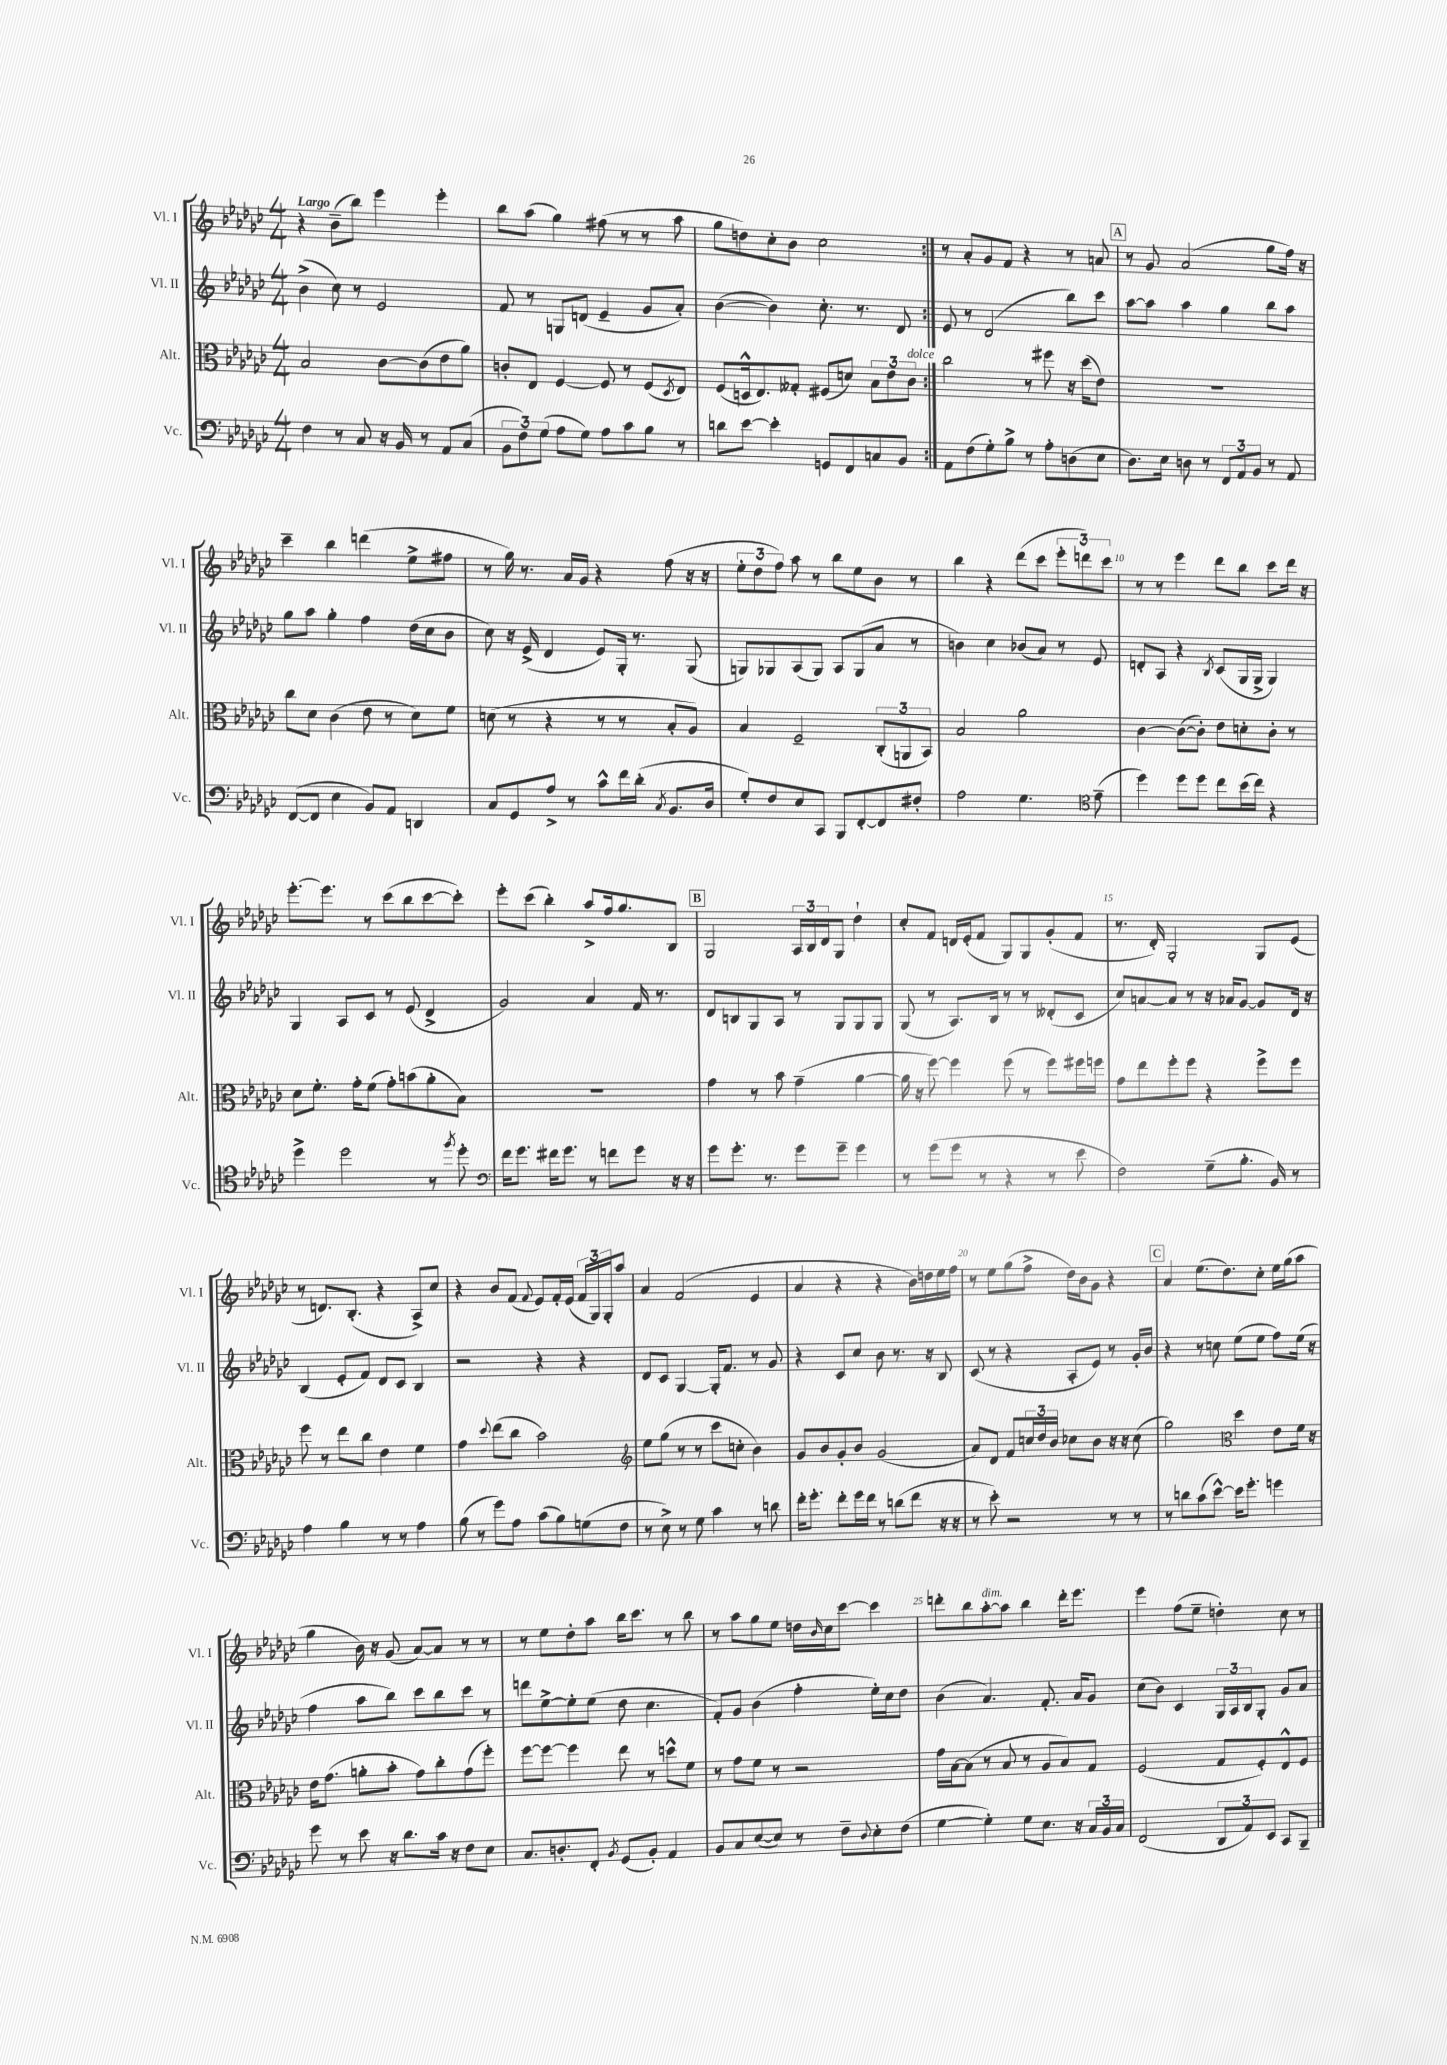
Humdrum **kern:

**kern	**kern	**kern	**kern
*staff4	*staff3	*staff2	*staff1
*clefF4	*clefC3	*clefG2	*clefG2
*k[b-e-a-d-g-c-]	*k[b-e-a-d-g-c-]	*k[b-e-a-d-g-c-]	*k[b-e-a-d-g-c-]
*M4/4	*M4/4	*M4/4	*M4/4
4F	2B-	(4b-^	4r
8r	.	8cc-)	(8b-~
8C-	.	8r	8bb-)
16r	[8c-	2e-	4eee-
16BB-	.	.	.
8r	(8c-]	.	.
8AA-	8e-	.	4eee-'
(8C-	8a-)	.	.
=	=	=	=
12BB-	8c'	8f	8bb-
12F)	.	.	.
.	8E-	8r	(8aa-
(12G-	.	.	.
8A-	[4F	8G	4gg-)
8G-)	.	(8d	.
8A-	8F]	4e-~	(8ff#
8c-	8r	.	8r
8B-	(8F	8g-	8r
.	8qD-	.	.
8r	8E-)	8a-')	8aa-
=	=	=	=
8d	(8F	([4b-	8gg-
[8e-	16D^^	.	8dd)
.	8.E-)	.	.
4e-']	.	4b-])	8cc-'
.	8G--'	.	8b-
8GG	(8F#	8.cc-'	2cc-
8FF	8d)	.	.
.	.	8.r	.
8C	12B-	.	.
.	12e-	.	.
8BB-	.	8d-	.
.	12c-	.	.
=:|!	=:|!	=:|!	=:|!
8AA-	2cc-	8e-	8r
(8F	.	8r	8a-'
8G-')	.	(2d-	8g-
8B-^	.	.	8f
8r	8r	.	4r
8A-'	8ff#	.	.
(8D	16r	8bb-)	8r
.	(16dd-	.	.
8E-	8e-)	8ccc-	8a
=	=	=	=
8.D-)	1r	[8aa-	8r
.	.	8aa-]	8g-
16E-	.	.	.
8D	.	4aa-	(2a-
8r	.	.	.
12FF	.	4gg-	.
12AA-	.	.	.
12BB-	.	.	.
8r	.	8bb-	8gg-
8AA-	.	8aa-	16ff)
.	.	.	16r
=	=	=	=
([8FF	8cc-	8gg-	4ccc-~
8FF]	8d-	8aa-	.
4E-	(4c-	4gg-'	4bb-
8BB-)	8e-	4ff	(4ddd
8AA-	8r	.	.
4DD	8d-)	(16dd-	8ee-^
.	.	16cc-	.
.	8f	8b-	8ff#
=	=	=	=
8C-	(8d	8cc-)	8r
8GG-	8r	16r	16gg-)
.	.	(16e-^	8.r
8A-^	4r	4d-	.
8r	.	.	16a-
.	.	.	16g-
8c-^^	8r	8e-)	4r
16f	8r	16G-'	.
(16d-'	.	8.r	.
8qC-	.	.	.
8.BB-	8B-'	.	(8ff
.	8A-)	(8G-	16r
16D-	.	.	16r
=	=	=	=
8G-')	4B-	8G)	12ee-'
.	.	.	12dd-
8F	.	8G-	.
.	.	.	12ff)
8E-	2F~	(8A-	8aa-
8CC-	.	8G-)	8r
8BBB-	.	8A-	8bb-
[8FF'	.	(8G-	8ee-
8FF]	(12C-'	8a-	8b-
.	12AA	.	.
8F#'	.	8r	8r
.	12BB-)	.	.
=	=	=	=
2A-	2B-	4b)	4bb-
.	.	4cc-	4r
4.G-	2a-	(8b-	(8ddd-
.	.	8a-)	8ccc-
.	.	8r	12eee-'
.	.	.	12ddd)
*clefC4	*	*	*
(8e-~	.	8e-	.
.	.	.	12ccc-
=	=	=	=
4dd-)	[4c-	8d'	8r
.	.	8A-	8r
8dd-	(8c-_	4r	4eee-
8dd-	8c-'])	.	.
.	.	8qB-	.
8cc-	8e-	(8c-	8ddd-
(16b-	8d'	16G-	8bb-
16cc-)	.	16G-^	.
4r	8c-'	4G-)	8ccc-
.	8r	.	16ddd-
.	.	.	16r
=	=	=	=
4dd-^	8d-	4G-	[8.eee-'
.	8.f'	.	.
.	.	.	8.eee-]
2dd-	.	8A-	.
.	16g-'	.	.
.	(8f	8c-	8r
.	8g-')	8r	(8ccc-
.	(8b	(8e-	8bb-
8r	8a-'	4d-^	[8ccc-
8qff	.	.	.
8dd-'	8B-)	.	8ccc-'])
=	=	=	=
*clefF4	*	*	*
16f	1r	2g-)	8eee-'
8.g-	.	.	.
.	.	.	(8ccc-
16f#	.	.	4bb-')
8.g-	.	.	.
8r	.	4a-	8aa-^
8f	.	.	16ff
.	.	.	8.gg-
8g-	.	16f	.
.	.	8.r	.
16r	.	.	8B-
16r	.	.	.
=	=	=	=
8g-	4g-	8d-	2G-
8.g-'	.	8B	.
.	8r	8G-	.
8.r	.	.	.
.	8b-	8A-	.
8g-	(4g-~	8r	24A-
.	.	.	24B-
.	.	.	24d-
8g-~	.	8G-	8G-
4g-	[4a-	8G-	4dd-`
.	.	8G-	.
=	=	=	=
8r	16a-]	(8G-	8cc-'
.	16r	.	.
(8g-	[8ff)	8r	8f
8g-	4ff]	8.A-)	16d
.	.	.	(16e-'
8r	.	.	8f
.	.	16B-	.
4r	(8ff	8r	8G-)
.	8r	8r	8G-
8r	8ff)	(8d--'	(8g-'
8e-	16ff#	8c-	8f
.	16ff	.	.
=	=	=	=
2F)	8g-	8cc-)	8.r
.	8ee-	[8a	.
.	.	.	16d-')
.	8ff'	8a]	2G-'
.	8ff	8r	.
(8G-~	4r	16r	.
.	.	16a-	.
8.B-'	.	[8g-	.
.	8ff^	8g-]	8G-
16BB-)	.	.	.
8r	8ff	16d-	(8e-
.	.	16r	.
=	=	=	=
4A-	8ff	(4B-	8r
.	8r	.	8.d)
4B-	8ee-	8e-'	.
.	.	.	(8.B-'
.	8cc-	8f)	.
8r	4e-	8d-	4r
8r	.	8c-	.
4A-	4f	4B-	8A-^)
.	.	.	8cc-
=	=	=	=
(8B-	4g-	2r	4r
8r	.	.	.
.	8qqdd-	.	.
8g-)	(8ee-	.	8b-
8A-	8cc-	.	(8f
.	.	.	8qqf
(8c-	2b-)	4r	8e-)
8B-)	.	.	16f'
.	.	.	(16e-
(8G	.	4r	24f
.	.	.	24G-)
.	.	.	24G-'
8F	.	.	8aa-
=	=	=	=
*	*clefG2	*	*
8r	8ee-	8d-	4a-
8E-^)	(8gg-	8c-	.
8r	8r	[4G-	(2f
8G-	8r	.	.
4c-	8ccc-	16G-']	.
.	.	8.f	.
.	8cc'	.	.
8r	4b-)	8r	4e-
8d	.	8g-	.
=	=	=	=
16f'	8g-	4r	4a-
8.g-'	.	.	.
.	8b-	.	.
8f'	8g-'	8c-	4r
16g-	8b-	8cc-	.
16f	.	.	.
8r	(2g-	8b-	4r
(8d	.	8.r	.
8f	.	.	16b-)
.	.	16r	16dd
16r	.	8B-	16ee-
16r	.	.	16ff
=	=	=	=
8r	8a-)	(8c-	8r
8e-')	8d-	8r	8ee-
2r	8f	4r	(8gg-
.	24cc	.	8ff^
.	24dd-	.	.
.	24b-	.	.
.	8cc-	8A-'	16dd-)
.	.	.	16b-
.	8b-	8e-)	8g-
8r	16r	8r	4r
.	16r	.	.
8r	(8cc-	16g-'	.
.	.	16b-	.
=	=	=	=
8r	2gg-)	4r	4a-
8d	.	.	.
(8c-	.	8r	(8.ee-
[8e-^^)	.	8cc	.
.	.	.	8.dd-)
*	*clefC3	*	*
16e-]	4dd-	(8ee-	.
8.g-'	.	.	.
.	.	8ee-	8cc-'
4g	8e-	8ff)	16ee-
.	.	.	(16gg-
.	16f	(16ee-	8aa-
.	16r	16r	.
=	=	=	=
8g-	16e-	4ff	4gg-
.	(8.g-	.	.
8r	.	.	.
8e-	8a'	8aa-	16b-)
.	.	.	16r
16r	8b-'	8bb-)	(8g-
8.d-	.	.	.
.	8g-)	8ccc-	[8a-)
16c-	8cc-'	8bb-	8a-]
16r	.	.	.
8F	(8g-	8ccc-	8r
8E-	8ff')	8r	8r
=	=	=	=
8.C-	[8ff	8ddd	8r
.	8ff_	[8ee-^	8ee-
8.D'	.	.	.
.	4ff]	8ee-']	8dd-'
8FF'	.	(8ee-	8aa-
8qBB-	.	.	.
(8GG-	8ee-	8dd-	16bb-
.	.	.	8.ccc-
8BB-')	8r	4.cc-	.
4AA-	8dd^^	.	8r
.	8f	.	8bb-
=	=	=	=
8BB-	8r	8f')	8r
8C-	8g-	8g-	8aa-
([8E-	8f	(4b-	8gg-
8E-])	8r	.	8ee-
8r	2r	4ff'	16dd
.	.	.	16qqb-
.	.	.	16cc-
8F~	.	.	[8ccc-
8qqD-	.	.	.
8E-'	.	16ee-')	4ccc-]
.	.	16cc-	.
(8F	.	8dd-	.
=	=	=	=
[4G-	16g-	(4b-	8ddd'
.	[16B-	.	.
.	(8B-]	.	8bb-
4G-'])	8r	4.a-)	[8aa-'
.	8B-	.	8aa-]
8G-	8r	.	4bb-
8.E-	8A-	8.f'	.
.	8B-)	.	16ddd'
16r	.	16a-	8.eee-
24C-	8G-	8g-	.
24BB-	.	.	.
24C-	.	.	.
=	=	=	=
(2FF	(2F	(8cc-	4eee-
.	.	8b-)	.
.	.	4c-	(8ff
.	.	.	8ee-~
12DD-	8G-	24G-	4dd')
.	.	24A-	.
12AA-)	.	24B-	.
.	8F')	8G-'	.
12EE-	.	.	.
8CC-	8E-^^	8g-	8cc-
8BBB-~	8F	8a-	8r
==	==	==	==
*-	*-	*-	*-
